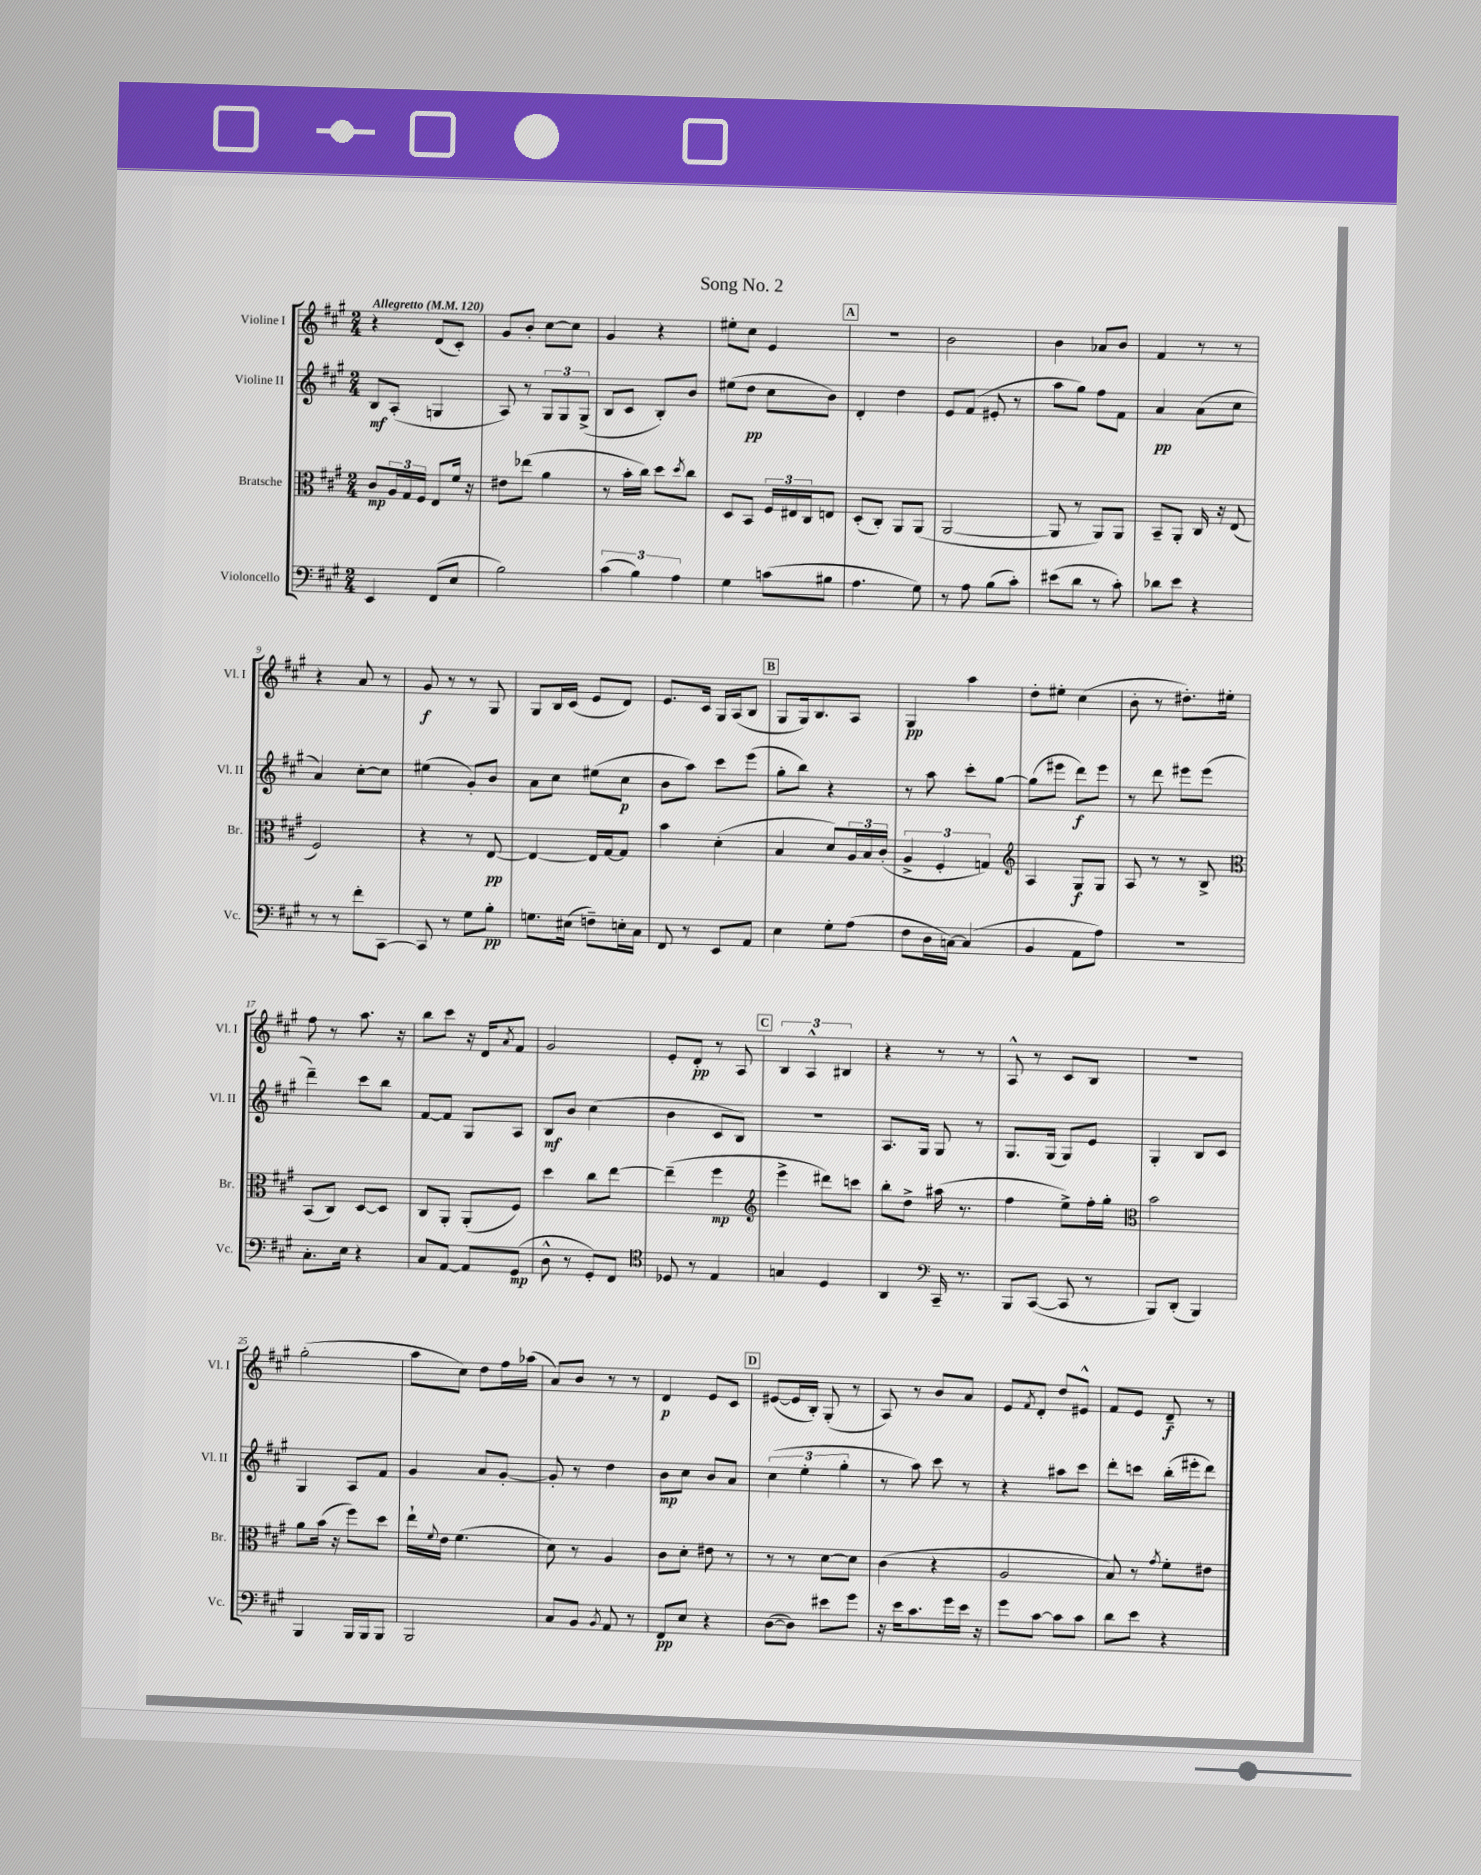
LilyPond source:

\header { title = "Song No. 2" }
<<
\new StaffGroup <<
\new Staff = "s0" \with { instrumentName = "Violine I" shortInstrumentName = "Vl. I" } {
    \clef treble \key a \major \numericTimeSignature \time 2/4 \tempo "Allegretto" 4 = 120
    r4 d'8( cis'8-.) |
    gis'8 b'8-. cis''8~ cis''8 |
    gis'4 r4 |
    eis''8-. cis''8 e'4 |
    \mark \markup { \box "A" } r2 |
    b'2 |
    b'4 aes'8 b'8 |
    fis'4 r8 r8 |
    r4 a'8 r8 |
    gis'8\f r8 r8 gis8 |
    gis8 b16 cis'16( e'8 d'8) |
    e'8. cis'16 gis16 a16( b8 |
    \mark \markup { \box "B" } gis8 gis16) b8. a8 |
    gis4\pp a''4 |
    d''8-. eis''8-. cis''4( |
    b'8-. r8 dis''8.-.) eis''16-. |
    fis''8 r8 a''8. r16 |
    b''8 cis'''8 r16 d'16 \acciaccatura { a'8 } fis'8 |
    gis'2 |
    e'8-. d'8-.\pp r8 a8 |
    \mark \markup { \box "C" } \tuplet 3/2 { b4 a4-^ bis4 } |
    r4 r8 r8 |
    a8-^ r8 cis'8 b8 |
    R2 |
    gis''2-.( |
    a''8 cis''8) d''8 fis''16 aes''16( |
    a'8) b'8 r8 r8 |
    d'4\p e'8 cis'8 |
    \mark \markup { \box "D" } eis'8~( eis'16 b16-.) gis8-.( r8 |
    a8) r8 b'8 a'8 |
    e'8 \acciaccatura { fis'8 } d'8-. d''8 eis'8-^ |
    fis'8 e'8 d'8--\f r8 \bar "|." |
}
\new Staff = "s1" \with { instrumentName = "Violine II" shortInstrumentName = "Vl. II" } {
    \clef treble \key a \major \numericTimeSignature \time 2/4
    b8\mf a8-.( g4 |
    a8) r8 \tuplet 3/2 { gis8 gis8 gis8->( } |
    b8 cis'8 b8-.) b'8 |
    eis''8( d''8\pp cis''8 b'8) |
    \mark \markup { \box "A" } d'4-. d''4 |
    e'8 fis'8( eis'8-. r8 |
    a''8 gis''8) fis''8 fis'8 |
    a'4\pp a'8( cis''8 |
    a'4) cis''8~-. cis''8 |
    eis''4( gis'8-.) b'8 |
    a'8 cis''8 eis''8( cis''8\p |
    b'8 a''8) cis'''8 e'''8( |
    \mark \markup { \box "B" } gis''8-. b''8) r4 |
    r8 a''8 cis'''8-. gis''8~ |
    gis''8( eis'''8 d'''8\f) eis'''8 |
    r8 d'''8 eis'''8 eis'''8( |
    d'''4--) cis'''8 b''8 |
    fis'8~ fis'8 gis8 a8 |
    b8\mf b'8 cis''4( |
    b'4 cis'8 b8) |
    \mark \markup { \box "C" } r2 |
    a8. gis16 gis8 r8 |
    gis8. gis16( gis8) e'8 |
    gis4-. b8 cis'8 |
    gis4 a8 fis'8 |
    gis'4 a'8 gis'8~-. |
    gis'8-. r8 d''4 |
    b'8\mp cis''8 b'8 a'8 |
    \mark \markup { \box "D" } \tuplet 3/2 { cis''4( e''4-. gis''4-. } |
    r8 a''8) cis'''8 r8 |
    r4 ais''8 cis'''8 |
    d'''8-. c'''8 b''16-.( eis'''16-. d'''8) \bar "|." |
}
\new Staff = "s2" \with { instrumentName = "Bratsche" shortInstrumentName = "Br." } {
    \clef alto \key a \major \numericTimeSignature \time 2/4
    cis'8\mp \tuplet 3/2 { a16 gis16 fis16 } e8 fis'16 r16 |
    eis'8 ees''8( a'4 |
    r8 b'16-. cis''16) d''8 \acciaccatura { d''8 } cis''8 |
    d8 b,8 \tuplet 3/2 { fis16 eis16 cis16 } e8 |
    \mark \markup { \box "A" } d8-.( cis8-.) a,8 a,8( |
    a,2~ |
    a,8 r8 a,8) a,8 |
    b,8-- a,8-. cis16 r16 e8( |
    fis2) |
    r4 r8 e8~\pp |
    e4~ e16 gis16~ gis8 |
    b'4 d'4-.( |
    \mark \markup { \box "B" } b4 d'8) \tuplet 3/2 { a16 b16 cis'16-.( } |
    \tuplet 3/2 { a4-> fis4-. g4) } |
    \clef treble a4 gis8\f gis8 |
    a8 r8 r8 b8-> |
    \clef alto b,8( cis8) d8~ d8 |
    cis8 a,8-. a,8-.( fis8) |
    d''4 cis''8 e''8~ |
    e''4--( fis''4\mp |
    \mark \markup { \box "C" } \clef treble e'''4-> dis'''8) c'''8 |
    b''8-. d''8-> ais''16( r8. |
    fis''4 e''8->) fis''16-. gis''16-. |
    \clef alto b'2 |
    a'8 b'16( r16 fis''8) d''8 |
    e''16-! \appoggiatura { fis'8 } e'16 fis'4.( |
    d'8) r8 a4 |
    cis'8 d'8-. eis'8 r8 |
    \mark \markup { \box "D" } r8 r8 d'8~ d'8 |
    cis'4( r4 |
    a2 |
    b8) r8 \acciaccatura { gis'8 } fis'8-. eis'8 \bar "|." |
}
\new Staff = "s3" \with { instrumentName = "Violoncello" shortInstrumentName = "Vc." } {
    \clef bass \key a \major \numericTimeSignature \time 2/4
    e,4 fis,8( e8 |
    b2) |
    \tuplet 3/2 { cis'4( b4) a4 } |
    gis4 c'8( bis8 |
    \mark \markup { \box "A" } a4. gis8) |
    r8 a8 b8( cis'8-.) |
    eis'8( d'8 r8 cis'8-.) |
    des'8 e'8 r4 |
    r8 r8 fis'8-. cis,8~ |
    cis,8 r8 gis8 b8-.\pp |
    g8. eis16( f8--) e16-. cis16 |
    fis,8 r8 e,8 a,8 |
    \mark \markup { \box "B" } e4 gis8-. a8( |
    fis8 d16 c16~) c4( |
    b,4 a,8 a8) |
    R2 |
    cis8.-. e16 r4 |
    cis8 a,8~ a,8 gis,8\mp( |
    d8-^ r8 gis,8-.) fis,8 |
    \clef tenor des8 r8 e4 |
    \mark \markup { \box "C" } g4 d4 |
    a,4 \clef bass cis,16-- r8. |
    b,,8 cis,8~( cis,8 r8 |
    b,,8) d,8-.( b,,4) |
    b,,4 b,,16 b,,16 b,,8 |
    b,,2 |
    cis8 b,8 \acciaccatura { b,8 } a,8 r8 |
    fis,8\pp e8 r4 |
    \mark \markup { \box "D" } d8~( d8) eis'8 gis'8 |
    r16 e'16 cis'8. gis'16 e'16 r16 |
    gis'8 cis'8~ cis'8 cis'8 |
    d'8 e'8 r4 \bar "|." |
}
>>
>>
